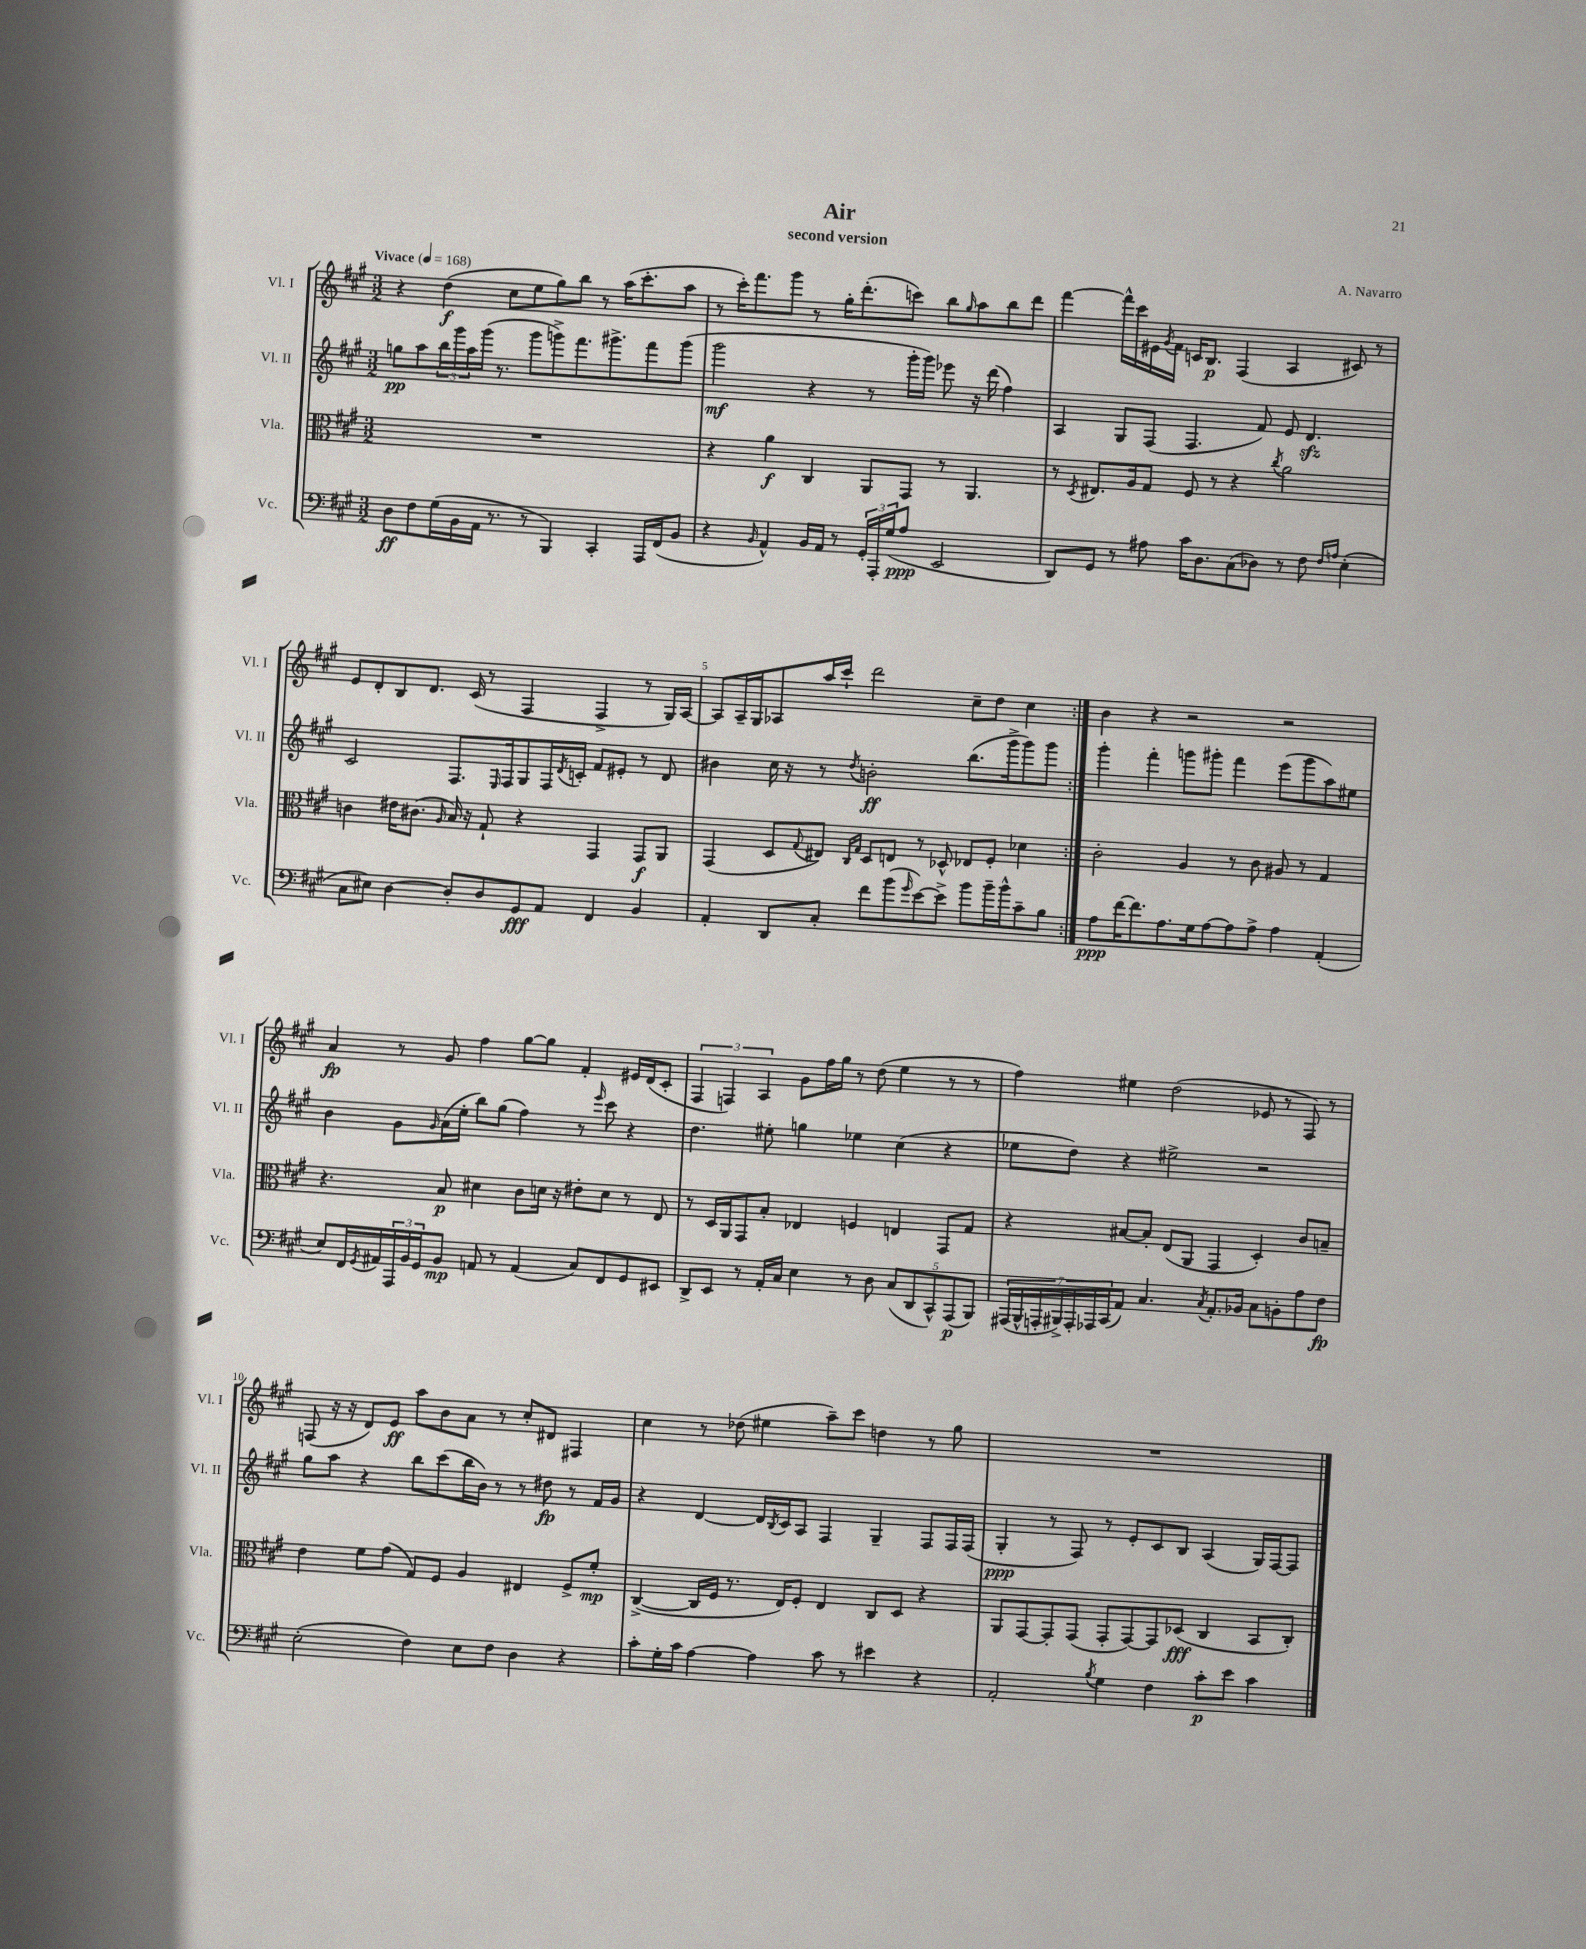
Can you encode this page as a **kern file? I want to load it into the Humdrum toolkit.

**kern	**kern	**kern	**kern
*staff4	*staff3	*staff2	*staff1
*clefF4	*clefC3	*clefG2	*clefG2
*k[f#c#g#]	*k[f#c#g#]	*k[f#c#g#]	*k[f#c#g#]
*M3/2	*M3/2	*M3/2	*M3/2
*MM168	*MM168	*MM168	*MM168
8D\L	1.r	8gg\L	4r
8F#\	.	8aa\	.
(16G#\L	.	24bb\L	(4dd\
.	.	24ggg#\	.
16BB\	.	.	.
.	.	24aa\	.
16AA\JJ	.	(16ggg#\JJ	.
8.r	.	8.r	.
.	.	.	8cc#\L
8r	.	8ggg#\L	8ee\
4BBB/)	.	8ggg^\)	8gg#\)
.	.	8.fff#\	8bb\J
4CC#'/	.	.	8r
.	.	8.ggg#^\	.
.	.	.	(16aa\LK
.	.	.	8.ccc#'\
16AAA/LL	.	8fff#\	.
(16FF#/J	.	.	.
8BB/J	.	(8ggg#\J	8aa\J
=	=	=	=
4r	4r	2ggg#\	8r
.	.	.	16ccc#'\LK)
.	.	.	8.fff#\
16qqBB/	.	.	.
4AA^^/)	4a\	.	.
.	.	.	8ggg#\J
16BB/LL	4C#/	4r	8r
16AA/JJ	.	.	.
8r	.	.	16gg#'\LK
.	.	.	(8.ddd'\
24GG#'/LL	8AA/L	8r	.
24AAA'/	.	.	.
(24G#/J	.	.	.
8A/J	8GG#/J	16ggg#'\LL	8ccc\J)
.	.	16ggg#\JJ)	.
2EE/	8r	8eee-\	8bb\L
.	.	.	16qqgg#/
.	4.AA/	16r	8aa\
.	.	(16ddd\	.
.	.	4ff#\)	8bb\
.	.	.	8ddd\J
=	=	=	=
8DD/L)	8r	4A/	[4fff#\
.	8qD/	.	.
8GG#/J	8.E#/L	.	.
8r	.	8G#/L	16fff#^^\]LL
.	16A/k	.	16ccc#\
8A#\	8G#/J	(8F#/J	16e#\
.	.	.	8qg#/
.	.	.	16f#\JJ
16c#\LK	8F#/	4.F#/	16c/LK
8.D\	.	.	8.B/J
.	8r	.	.
(8C#\	4r	.	(4F#/
8D-\J)	.	8f#/)	.
.	8qcc#/	.	.
8r	2a\	8e/	4A/
8F#\	.	4.d/	.
16qqF#/LL	.	.	.
16qqA/JJ	.	.	.
(4E'\	.	.	8c#/)
.	.	.	8r
=	=	=	=
8C#\L	4c\	2c#/	8e/L
8E#\J)	.	.	8d'/
[4D\	16e#\LK	.	8B/
.	(8.c#\J	.	.
.	.	.	8.d/J
.	16qqA/	.	.
8D'/]L	16B/)	8.F#/L	.
.	16r	.	(16c#/
8D/	8G#`/	.	8r
.	.	16qqE/	.
.	.	16F#/k	.
8GG#/	4r	8G#/	4F#/
8AA/J	.	16F#/L	.
.	.	8qd/	.
.	.	16c'/JJ	.
4FF#/	4GG#/	8f#/L	4F#^/
.	.	8e#'/J	.
4BB/	8GG#/L	8r	8r
.	8AA/J	8d/	16G#/LL)
.	.	.	[16A/JJ
=	=	=	=
4AA'/	(4GG#/	4b#\	8A/]L
.	.	.	16A~/L
.	.	.	16G#/J
8DD/L	8D/L	16cc#\	8A-/
.	.	16r	.
.	8qqG#/	.	.
8C#'/J	8E#/J)	8r	16aa/L
.	.	.	16ccc#`/JJ
.	16qqC#/LL	.	.
.	16qqG#/JJ	8qdd/	.
8f#\L	8D/L	2b'\	2ddd\
(8b\	8E/J	.	.
16qqg#/	.	.	.
[8e\)	8r	.	.
8e^\]J	8D-^^/	.	.
8b\L	8E-/L	(8.bb\L	8cc#~\L
16b~\L	8F#'/J	.	8dd\J
16b^^\J	.	16ggg#^\k	.
8c#~\	4d-\	8ggg#\)	4cc#\
8B\J	.	8ggg#\J	.
=:|!	=:|!	=:|!	=:|!
8A\L	2c#'\	4ggg#'\	4b\
[16f#\K	.	.	.
8.f#\]	.	.	.
.	.	4fff#'\	4r
8.A\	.	.	.
.	4A/	8ggg\L	2r
16G#\k	.	.	.
[8A\	.	8ggg#'\J	.
8A\]	8r	4fff#\	.
8A^\J	8c#\	.	.
4A\	8A#/	(8eee\L	2r
.	8r	8ggg#\	.
(4AA'/	4G#/	8aa\)	.
.	.	8ee#\J	.
=	=	=	=
8E/L)	4.r	4b\	4a/
16FF#/L	.	.	.
8qGG#/	.	.	.
16AA#/	.	.	.
24AAA/	.	8g#\L	8r
24BB/	.	.	.
24GG#/J	.	.	.
.	.	16qqg#/	.
8BB/J	8B/	(16a\L	8g#/
.	.	16ee'\JJ	.
8AA/	4d#\	8bb\L)	4ff#\
8r	.	(8gg#\J	.
(4AA/	8c#\L	4ff#\)	[8gg#\L
.	16d\Jk	.	8gg#\]J
.	16r	.	.
8C#/L)	8e#'\L	8r	4f#'/
.	.	16qqeee/	.
8FF#/	8d\J	8ccc#\	.
8GG#/	8r	4r	16e#/LL
.	.	.	(16d/J
8EE#/J	8E/	.	8c#'/J
=	=	=	=
8DD^/L	8r	4.dd\	6F#/
8EE/J	16D/LL	.	.
.	.	.	6F/)
.	16AA/J	.	.
8r	8GG#/	.	.
.	.	.	6A/
16AA'/LL	8B'/J	8ee#'\	.
16C#/JJ	.	.	.
4E\	4E-/	4gg\	8g#\L
.	.	.	16ff#\L
.	.	.	16gg#\JJ
8r	4F/	4ee-\	8r
8D\	.	.	(8dd\
(10C#/L	4E/	(4cc#\	4ee\
10DD/	.	.	.
10CC#^^/)	.	.	.
.	8GG#/L	4r	8r
(10AAA/	.	.	.
.	8G#/J	.	8r
10BBB/J)	.	.	.
=	=	=	=
(28AAA#/LL	4r	8ee-\L	4ff#\)
28BBB^^/	.	.	.
28AAA'/	.	.	.
28BBB#^/)	.	.	.
.	.	8dd\J)	.
28AAA'/	.	.	.
28AAA-/	.	.	.
(28CC#/J	.	.	.
8AA/J)	[8B#/L	4r	4ee#\
4.C#/	8B#'/]J	.	.
.	(8E/L	2ee#^\	(2dd\
.	8AA/J	.	.
8qC#/	.	.	.
8.AA'/L	4GG#/	.	.
16BB-/Jk	.	.	.
8C#\L	4D'/)	2r	8e-/
8BB'\	.	.	8r
8A\	8c#/L	.	8F#/)
8F#\J	8B~/J	.	8r
=	=	=	=
(2E'\	4e\	8gg#\L	(8F/
.	.	8aa\J	16r
.	.	.	16r
.	8f#\L	4r	8d/L)
.	(8g#\J	.	8e/J
4F#\)	8G#/L)	8bb\L	8aa\L
.	8F#/J	(8ccc#\	8b\
8E\L	4A/	16bb\L	8a\J
.	.	16b\JJ)	.
8F#\J	.	8r	8r
4D\	4E#/	8r	8cc#'/L
.	.	8dd#\	8d#/J
4r	8F#^/L	8r	4F#/
.	8f#'/J	16f#/LL	.
.	.	16g#/JJ	.
=	=	=	=
8c#'\L	([4C#^/	4r	4cc#\
16G#'\L	.	.	.
16c#\JJ	.	.	.
[4A\	16C#/]LL	[4d/	8r
.	16F#/JJ	.	.
.	8.r	.	(8dd-\
4A\]	.	16d/]LL	4ee#\
.	.	8qB/	.
.	16E/LK)	16c#/J	.
.	8F#'/J	8A/J	.
8c#\	4E/	4F#/	8aa~\L)
8r	.	.	8ccc#\J
4e#\	8C#/L	4G#~/	4dd\
.	8D/J	.	.
4r	4r	8F#/L	8r
.	.	16F#/L	8gg#\
.	.	(16F#/JJ	.
=	=	=	=
2AA'/	8AA/L	4G#'/	1.r
.	[8GG#/	.	.
.	8GG#'/]	8r	.
.	(8GG#/J	8F#/)	.
8qB/	.	.	.
4G#\	8GG#'/L	8r	.
.	[8GG#/)	8e'/L	.
4F#\	8GG#/]	8c#/	.
.	(8D-/J	8B/J	.
8c#'\L	4C#/	(4A/	.
8e\J	.	.	.
4c#\	8BB/L	16G#/LL)	.
.	.	[16F#/J	.
.	8C#'/J)	8F#/]J	.
==	==	==	==
*-	*-	*-	*-
